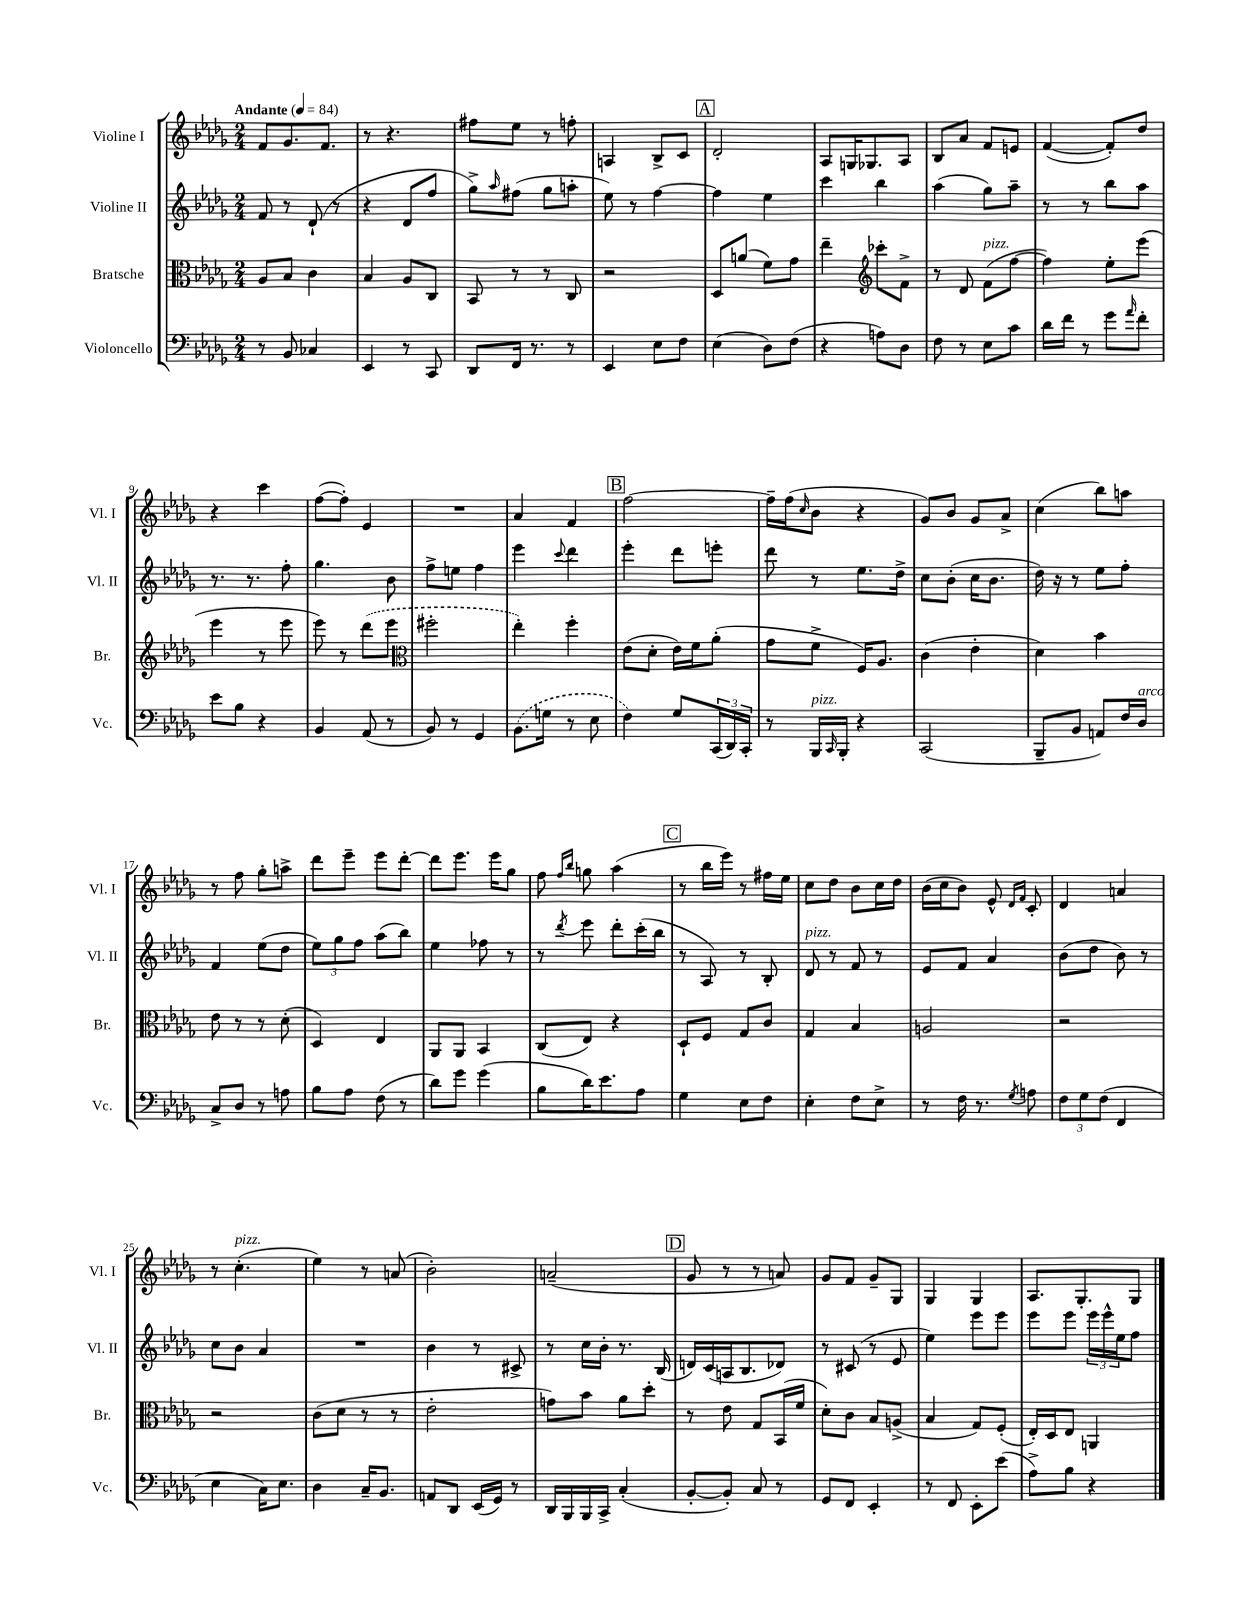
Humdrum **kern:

**kern	**kern	**kern	**kern
*staff4	*staff3	*staff2	*staff1
*clefF4	*clefC3	*clefG2	*clefG2
*k[b-e-a-d-g-]	*k[b-e-a-d-g-]	*k[b-e-a-d-g-]	*k[b-e-a-d-g-]
*M2/4	*M2/4	*M2/4	*M2/4
*MM84	*MM84	*MM84	*MM84
8r	8A-	8f	8f
8BB-	8B-	8r	8.g-
4C-	4c	(8d-`	.
.	.	.	8.f
.	.	8r	.
=	=	=	=
4EE-	4B-	4r	8r
.	.	.	4.r
8r	8A-	8d-	.
8CC	8C	8ff	.
=	=	=	=
8DD-	8BB-	8gg-^)	8ff#
.	.	16qqaa-	.
16FF	8r	(8ff#	8ee-
8.r	.	.	.
.	8r	8gg-	8r
8r	8C	8aa'	8ff'
=	=	=	=
4EE-	2r	8ee-)	4A
.	.	8r	.
8E-	.	[4ff	8B-^
8F	.	.	8c
=	=	=	=
(4E-	8D-	4ff]	2d-'
.	(8a	.	.
8D-)	8f)	4ee-	.
(8F	8g-	.	.
=	=	=	=
4r	4ee-~	4ccc	8A-
.	.	.	16G
.	.	.	8.G-
*	*clefG2	*	*
8A)	8ccc-'	4bb-	.
8D-	8f^	.	8A-
=	=	=	=
8F	8r	(4aa-	8B-
8r	8d-	.	8a-
8E-	(8f	8gg-)	8f
8c	[8ff	8aa-~	8e
=	=	=	=
16d-	4ff])	8r	([4f
16f	.	.	.
8r	.	8r	.
8g-	8ee-'	8bb-	8f'])
16qqa-	.	.	.
8f'	(8eee-	8aa-	8dd-
=	=	=	=
8e-	4eee-	8.r	4r
8B-	.	.	.
.	.	8.r	.
4r	8r	.	4ccc
.	8eee-	8ff'	.
=	=	=	=
4BB-	8eee-)	4.gg-	([8ff
.	8r	.	8ff'])
(8AA-	(8ddd-	.	4e-
8r	8eee-	8b-	.
=	=	=	=
*	*clefC3	*	*
8BB-)	2ff#'	8ff^	2r
8r	.	8ee	.
4GG-	.	4ff	.
=	=	=	=
(8.BB-	4ee-')	4eee-	4a-
16G	.	.	.
.	.	8qqccc	.
8r	4ff'	4ddd-	4f
8E-	.	.	.
=	=	=	=
4F)	(8e-	4eee-'	[2ff
.	8d-'	.	.
8G-	16e-)	8ddd-	.
.	16f	.	.
(24CC	(8a-'	8eee'	.
24DD-)	.	.	.
24CC'	.	.	.
=	=	=	=
8r	8g-	8ddd-	16ff~]
.	.	.	(16ff
.	.	.	16qqcc
16BBB-	8f^	8r	8b-
16qqCC	.	.	.
16BBB-'	.	.	.
4r	16F)	8.ee-	4r
.	8.A-	.	.
.	.	16dd-^	.
=	=	=	=
(2CC	(4c	8cc	8g-)
.	.	(8b-'	8b-
.	4e-'	16cc	8g-
.	.	8.b-	.
.	.	.	8a-^
=	=	=	=
8BBB-~	4d-)	16dd-)	(4cc
.	.	16r	.
8BB-	.	8r	.
8AA)	4b-	8ee-	8bb-)
16F	.	8ff'	8aa
16D-	.	.	.
=	=	=	=
8C^	8e-	4f	8r
8D-	8r	.	8ff
8r	8r	(8ee-	8gg-'
8A	(8d-'	8dd-	8aa^
=	=	=	=
8B-	4D-)	12ee-)	8ddd-
.	.	12gg-	.
8A-	.	.	8eee-~
.	.	12ff	.
(8F	4E-	(8aa-	8eee-
8r	.	8bb-)	[8ddd-'
=	=	=	=
8d-)	8AA-	4ee-	8ddd-]
8g-	8AA-	.	8.eee-
(4g-	4BB-	8ff-	.
.	.	.	16eee-
.	.	8r	8gg-
=	=	=	=
8B-	(8C	8r	8ff
.	.	.	16qqff
.	.	8qddd-	16qqbb-
16d-)	8E-)	8eee-	8gg
8.e-	.	.	.
.	4r	8ddd-'	(4aa-
8A-	.	(16ccc'	.
.	.	16bb-	.
=	=	=	=
4G-	8D-`	8r	8r
.	8F	8A-)	16bb-
.	.	.	16eee-)
8E-	8G-	8r	8r
8F	8c	8B-'	16ff#
.	.	.	16ee-
=	=	=	=
4E-'	4G-	8d-	8cc
.	.	8r	8dd-
8F	4B-	8f	8b-
8E-^	.	8r	16cc
.	.	.	16dd-
=	=	=	=
8r	2A	8e-	(16b-
.	.	.	16cc
16F	.	8f	8b-)
8.r	.	.	.
.	.	4a-	8e-^^
.	.	.	16qqd-
8qG-	.	.	16qqf
8A	.	.	8c'
=	=	=	=
12F	2r	(8b-	4d-
12G-	.	.	.
.	.	8dd-	.
(12F	.	.	.
4FF	.	8b-)	4a
.	.	8r	.
=	=	=	=
4E-	2r	8cc	8r
.	.	8b-	(4.cc'
16C)	.	4a-	.
8.E-	.	.	.
=	=	=	=
4D-	(8c	2r	4ee-)
.	8d-	.	.
16C~	8r	.	8r
8.BB-	.	.	.
.	8r	.	(8a
=	=	=	=
8AA	2e-'	4b-	2b-')
8DD-	.	.	.
(16EE-	.	8r	.
16GG-)	.	.	.
8r	.	8c#^	.
=	=	=	=
16DD-	8g)	8r	(2a~
16BBB-	.	.	.
16BBB-	8b-	16cc	.
16CC^	.	16b-'	.
(4C'	8a-	8.r	.
.	8dd-'	.	.
.	.	(16B-	.
=	=	=	=
[8BB-'	8r	16d)	8g-
.	.	(16c	.
8BB-'])	8e-	16A	8r
.	.	8.B-	.
8C	8G-	.	8r
8r	(16BB-	8d-)	8a)
.	16f	.	.
=	=	=	=
8GG-	8d-')	8r	8g-
8FF	8c	(8c#	8f
4EE-'	8B-	8r	8g-~
.	(8A^	8e-	8G-
=	=	=	=
8r	4B-	4ee-)	4G-
8FF	.	.	.
8EE-'	8G-)	8eee-	4G-
(8e-	(8F'	8eee-	.
=	=	=	=
8A-^)	16E-')	8eee-	8.A-
.	16D-	.	.
8B-	8E-	8eee-	.
.	.	.	8.G-'
4r	4AA	24eee-	.
.	.	24eee-^^	.
.	.	24ee-	.
.	.	8ff	8G-
==	==	==	==
*-	*-	*-	*-
